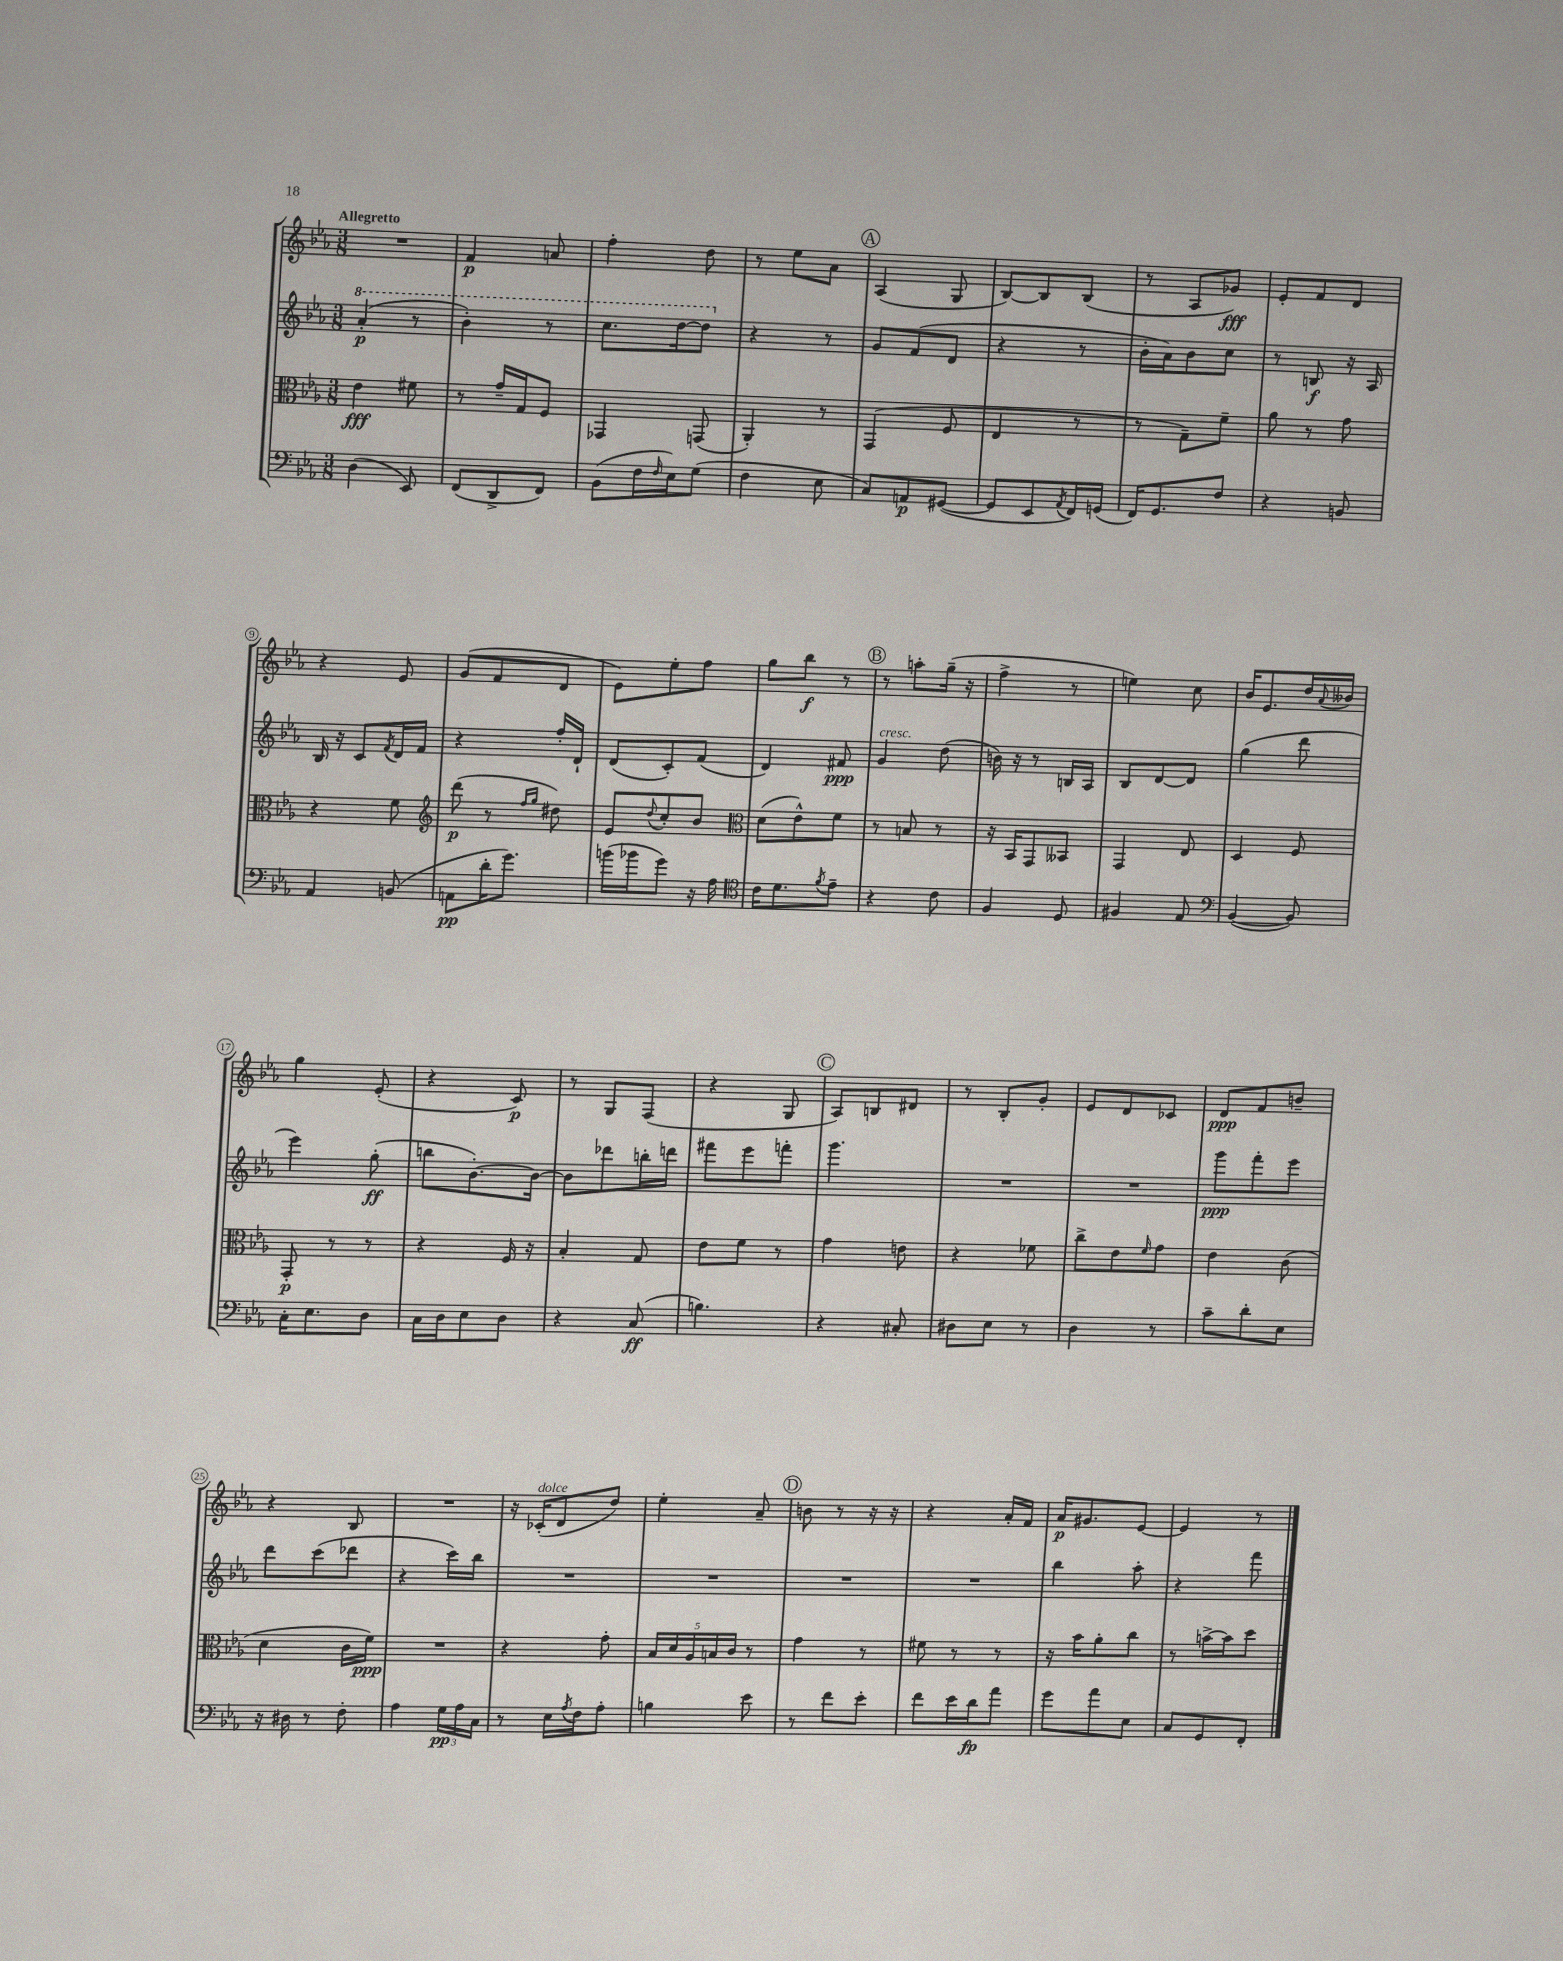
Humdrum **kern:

**kern	**kern	**kern	**kern
*staff4	*staff3	*staff2	*staff1
*clefF4	*clefC3	*clefG2	*clefG2
*k[b-e-a-]	*k[b-e-a-]	*k[b-e-a-]	*k[b-e-a-]
*M3/8	*M3/8	*M3/8	*M3/8
(4D	4e-	(4aa-'	4.r
8EE-)	8f#	8r	.
=	=	=	=
(8FF	8r	4bb-')	4f
8DD^	16g~	.	.
.	16G	.	.
8FF)	8F	8r	8a
=	=	=	=
(8BB-	4GG-	8.ccc	4ff'
16F	.	.	.
16qqF	.	.	.
16E-)	.	[16ddd	.
(8G	(8GG	8ddd]	8dd
=	=	=	=
4F	4AA-')	4r	8r
.	.	.	8ee-
8E-	8r	8r	8a-
=	=	=	=
8C)	(4GG	8g	(4A-
8AA	.	(8f	.
([8GG#	8F	8d	8G
=	=	=	=
8GG#]	4E-	4r	[8B-)
8EE-	.	.	8B-]
8qAA-	.	.	.
16FF)	8r	8r	(8B-
(16GG	.	.	.
=	=	=	=
16FF)	8r	16b-'	8r
8.GG	.	16a-)	.
.	8G~)	8b-	8A-
8F	8f~	8cc	8g-)
=	=	=	=
4r	8a-	8r	8e-'
.	8r	8B	8f
8BB	8g	16r	8d
.	.	16A-	.
=	=	=	=
4AA-	4r	16B-	4r
.	.	16r	.
.	.	8c	.
.	.	8qf	.
(8BB	8f	16d	8e-
.	.	16f	.
=	=	=	=
*	*clefG2	*	*
8AA	(8ddd	4r	(8g
16d'	8r	.	8f
8.g)	.	.	.
.	16qqff	.	.
.	16qqgg	.	.
.	8dd#)	16ff'	8d
.	.	16d`	.
=	=	=	=
(16b	8e-	(8d	8e-)
16b-	.	.	.
.	8qqdd	.	.
8g)	8cc'	8c')	8ee-'
16r	8b-	(8f	8ff
16A-	.	.	.
=	=	=	=
*clefC4	*clefC3	*	*
16c	(8d	4d)	8gg
8.d	.	.	.
.	8e-^^)	.	8bb-
8qf	.	.	.
8e-~	8f	8f#	8r
=	=	=	=
4r	8r	4g	8r
.	8B	.	8aa'
8c	8r	(8dd	(16gg~
.	.	.	16r
=	=	=	=
4F	16r	16b)	4ff^
.	16BB-	16r	.
.	8GG	8r	.
8D	8BB--	16B	8r
.	.	16A-	.
=	=	=	=
4F#	4GG	8B-	4ee)
.	.	[8d	.
8E-	8E-	8d]	8cc
=	=	=	=
*clefF4	*	*	*
([4BB-	4D	(4gg	16b-
.	.	.	8.e-
8BB-])	8F	8ddd	16dd
.	.	.	8qqa-
.	.	.	16b--
=	=	=	=
16C'	8GG'	4eee-)	4gg
8.E-	.	.	.
.	8r	.	.
8D	8r	(8gg'	(8e-'
=	=	=	=
16C	4r	8bb	4r
16D	.	.	.
8E-	.	[8.b-')	.
8D	16F	.	8c)
.	16r	16b-_	.
=	=	=	=
4r	4B-'	8b-]	8r
.	.	8ddd-	8G
(8C	8G	16bb'	(8F
.	.	16ddd	.
=	=	=	=
4.B)	8e-	8fff#	4r
.	8f	8eee-	.
.	8r	8fff'	8G
=	=	=	=
4r	4g	4.ggg	8A-)
.	.	.	8B
8C#'	8e	.	8d#
=	=	=	=
8D#	4r	4.r	8r
8E-	.	.	8B-'
8r	8f-	.	8g'
=	=	=	=
4D	8cc^	4.r	8e-
.	8e-	.	8d
.	16qqf	.	.
8r	8g	.	8c-
=	=	=	=
8c~	4e-	8ggg	8d
8d'	.	8fff'	8f
8E-	(8c	8eee-	8b~
=	=	=	=
16r	4d	8ddd	4r
16D#	.	.	.
8r	.	(8ccc	.
8F'	16c	8ddd-	8B-
.	16f)	.	.
=	=	=	=
4A-	4.r	4r	4.r
24G	.	16ccc)	.
24A-	.	.	.
.	.	16bb-	.
24C	.	.	.
=	=	=	=
8r	4r	4.r	16r
.	.	.	(16c-'
16E-	.	.	8d
8qA-	.	.	.
16F	.	.	.
8A-'	8g'	.	8dd)
=	=	=	=
4B	20B-	4.r	4ee-'
.	20d	.	.
.	20A-	.	.
.	20B	.	.
.	20c	.	.
8e-	8r	.	8a-~
=	=	=	=
8r	4g	4.r	8b
8f	.	.	8r
8e-'	8r	.	16r
.	.	.	16r
=	=	=	=
8f	8f#	4.r	4r
16e-	8r	.	.
16d	.	.	.
8a-	8r	.	16a-'
.	.	.	16f
=	=	=	=
8g	16r	4bb-	16a-
.	16b-	.	8.g#
8a-	8a-'	.	.
8E-	8cc	8aa-'	[8e-
=	=	=	=
8C	8r	4r	4e-]
8GG	[16b^	.	.
.	16b]	.	.
8FF'	8dd	8fff	8r
==	==	==	==
*-	*-	*-	*-
